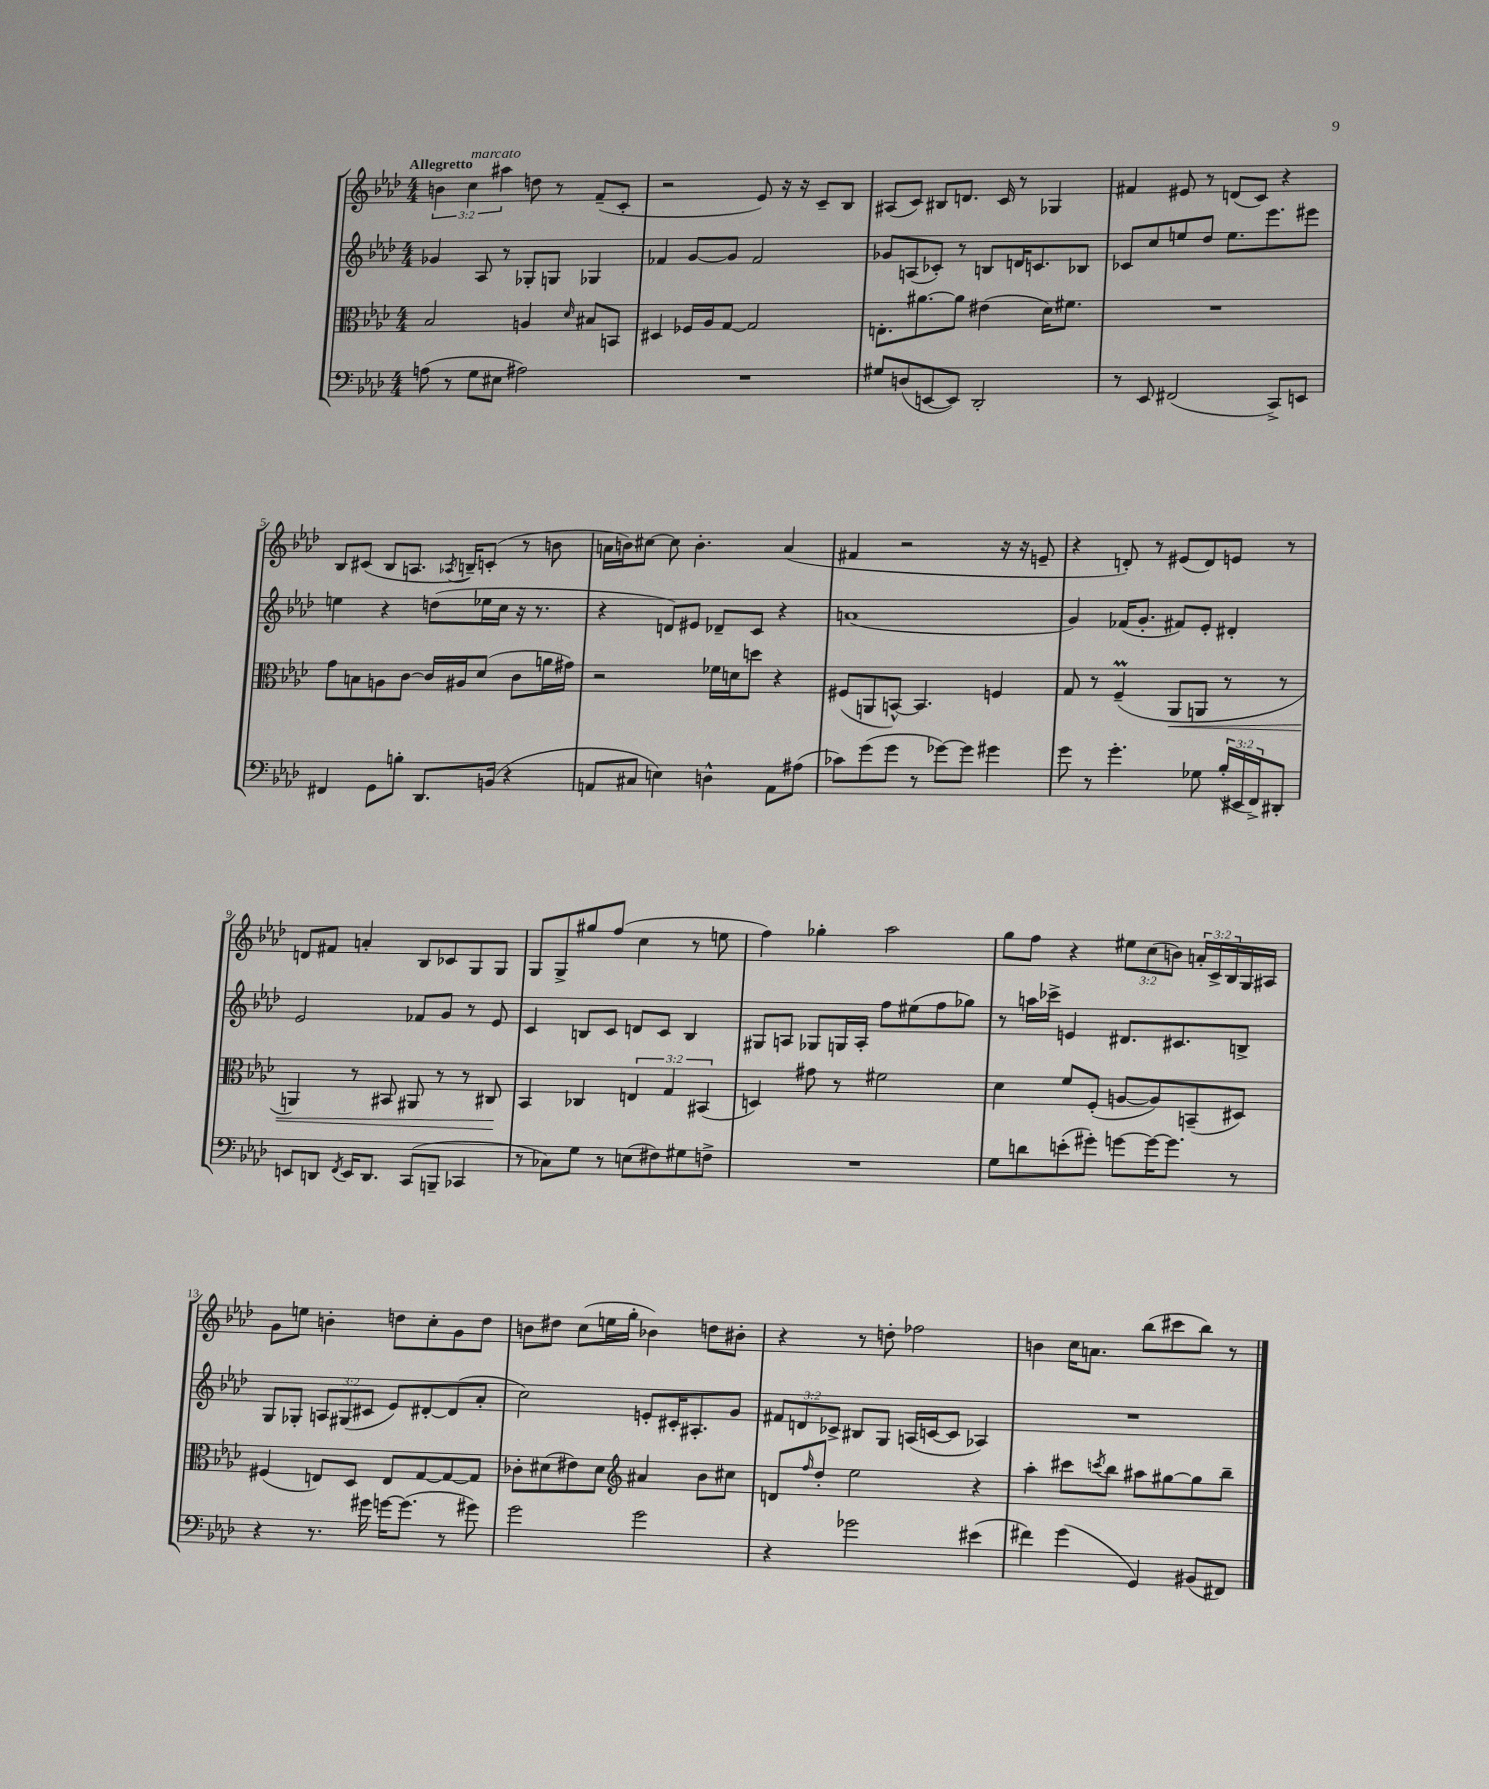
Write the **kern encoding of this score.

**kern	**kern	**kern	**kern
*staff4	*staff3	*staff2	*staff1
*clefF4	*clefC3	*clefG2	*clefG2
*k[b-e-a-d-]	*k[b-e-a-d-]	*k[b-e-a-d-]	*k[b-e-a-d-]
*M4/4	*M4/4	*M4/4	*M4/4
(8A	2B-	4g-	6b
8r	.	.	.
.	.	.	6cc
8G	.	8A-	.
.	.	.	6aa#
8E#	.	8r	.
2A#)	4A	8G-'	8dd
.	.	8G	8r
.	16qqd-	.	.
.	8B#	4G-	(8f~
.	8BB	.	8c'
=	=	=	=
1r	4D#	4f-	2r
.	16F-	[8g	.
.	16A-	.	.
.	[8G	8g]	.
.	2G]	2f-	8e-)
.	.	.	16r
.	.	.	16r
.	.	.	8c~
.	.	.	8B-
=	=	=	=
8G#	8.E'	8g-	(8A#
(8D	.	(8A	8c)
.	[8.a#	.	.
[8EE	.	8c-')	8B#
8EE])	8a#]	8r	8.d
2DD-'	(4e#	8B	.
.	.	.	16c
.	.	16d	8r
.	.	8.c	.
.	16d-)	.	4G-
.	8.f#	.	.
.	.	8B-	.
=	=	=	=
8r	1r	8c-	4f#
8EE-	.	8cc	.
(2FF#	.	8ee	8e#
.	.	8dd-	8r
.	.	8.ee	(8d
.	.	.	8c)
.	.	8.eee-	.
8CC^)	.	.	4r
8EE	.	8eee#	.
=	=	=	=
4FF#	8g	4ee	8B-
.	8B	.	(8c#
8GG	8A	4r	8B-
8B'	[8c	.	8.A
8.DD-	16c]	(8dd	.
.	.	.	8qA-
.	16A#	.	16B~)
.	(8d-	16ee-	(8c'
(16BB	.	16cc	.
4r	8c	16r	8r
.	.	8.r	.
.	16a	.	8b
.	16g#)	.	.
=	=	=	=
8AA	2r	4r	16a
.	.	.	16b)
8C#	.	.	[8cc#
4E)	.	8d)	8cc#]
.	.	8e#	4.b'
4D^^	16f-	8d-~	.
.	16d	.	.
.	8dd	8c	.
8AA	4r	4r	(4a
(8A#	.	.	.
=	=	=	=
8c-)	(8F#	(1a	4f#
(8g	8AA	.	.
8g	[8BB^^)	.	2r
8r	4.BB]	.	.
[8g-)	.	.	.
8g-]	.	.	.
4g#	4F	.	16r
.	.	.	16r
.	.	.	8e~
=	=	=	=
8g	8G	4g)	4r
8r	8r	.	.
4.g'	(4F~	(16f-	8d')
.	.	8.g'	.
.	.	.	8r
.	8AA-	8f#)	(8e#
8G-	8AA	8e-'	8d)
(24B-'	8r	4d#'	8e
24EE#	.	.	.
24FF^)	.	.	.
8DD#'	8r	.	8r
=	=	=	=
8EE	4AA)	2e-	8d
8DD	.	.	8f#
8qFF	.	.	.
16EE	8r	.	4a'
8.DD	.	.	.
.	8BB#	.	.
(8CC	8AA#	8f-	8B-
8BBB~	8r	8g	8c-
4CC-	8r	8r	8G
.	8C#	8e-	8G
=	=	=	=
8r	4BB-	4c	8G
8C-)	.	.	8G^
8G	4C-	8B	8gg#
8r	.	8c	(8ff
(8E	6E	8d	4cc
8F#)	.	8c	.
.	6G	.	.
8G#	.	4B	8r
.	(6BB#	.	.
8F^	.	.	8ee
=	=	=	=
1r	4D)	8G#	4ff)
.	.	8A	.
.	8g#	8G-	4gg-'
.	8r	16G	.
.	.	16A'	.
.	2f#	8ff	2aa-
.	.	(8ee#	.
.	.	8ff	.
.	.	8gg-)	.
=	=	=	=
8G	4d-	8r	8gg
8d	.	16aa	8ff
.	.	16ccc-^	.
(8e'	8f	4e	4r
8g#')	(8F'	.	.
[8g	[8A	8.d#	12ee#
.	.	.	(12cc
16g_	8A])	.	.
.	.	.	12b)
8.g]	.	8.c#	.
.	(8BB~	.	24a'
.	.	.	24c^
.	.	.	24B-
8r	8D#)	8B^	16G
.	.	.	16A#
=	=	=	=
4r	(4F#	8G	8g
.	.	8G-'	8ee
8.r	8E)	12A	4b'
.	.	(12G#	.
.	8D-	.	.
.	.	12c#	.
16g#	.	.	.
[16g	8E	8e-)	8dd
(8.g]	.	.	.
.	[8G	[8d#'	8cc'
8r	8G_	(8d#]	8g
8g#)	8G]	8a-'	8dd
=	=	=	=
2g	8c-'	2cc)	8b
.	(8d#	.	8dd#
.	8e#)	.	(8cc
.	8d#	.	16ee
.	.	.	16gg'
*	*clefG2	*	*
2g	4a#	8e'	4b-)
.	.	16c#'	.
.	.	8.A#'	.
.	8b-	.	8dd
.	8cc#	8g	8b#'
=	=	=	=
4r	8d	12f#	4r
.	.	12d	.
.	16qqff	.	.
.	8dd-'	.	.
.	.	12c-^	.
2g-	2ee-	8B#	8r
.	.	8G	8dd'
.	.	(16A	2ff-
.	.	[16c	.
.	.	8c]	.
(4e#	4r	4A-)	.
=	=	=	=
4f#)	4aa-'	1r	4b
(4g	8ccc#	.	16cc
.	.	.	8.a
.	8qccc	.	.
.	8bb-	.	.
4GG)	8aa#	.	(8bb-
.	[8gg#	.	8ccc#
(8BB#	8gg#]	.	8bb-)
8FF#)	8bb-~	.	8r
==	==	==	==
*-	*-	*-	*-
